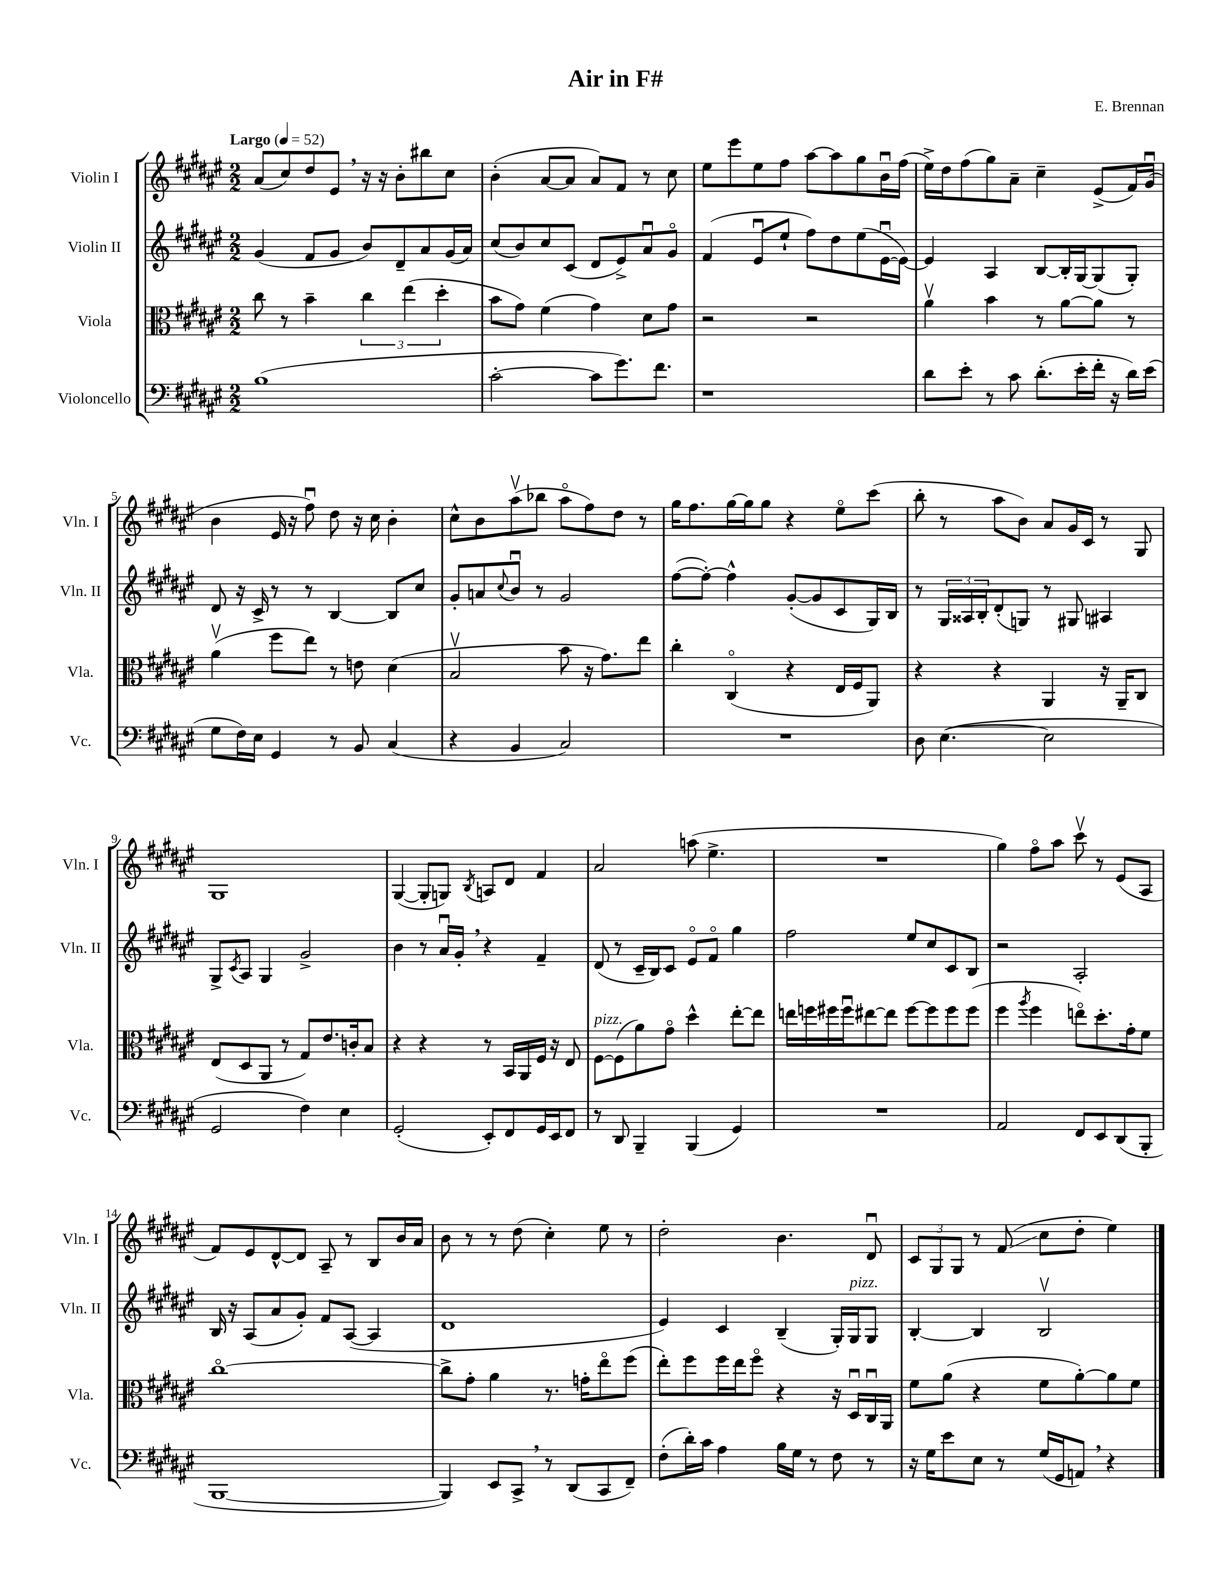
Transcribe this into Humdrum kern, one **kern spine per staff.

**kern	**kern	**kern	**kern
*staff4	*staff3	*staff2	*staff1
*clefF4	*clefC3	*clefG2	*clefG2
*k[f#c#g#d#a#e#]	*k[f#c#g#d#a#e#]	*k[f#c#g#d#a#e#]	*k[f#c#g#d#a#e#]
*M2/2	*M2/2	*M2/2	*M2/2
*MM52	*MM52	*MM52	*MM52
(1B	8cc#\	(4g#/	(8a#/L
.	8r	.	8cc#/)
.	4b~\	8f#/L	8dd#/
.	.	8g#/J	8e#/J
.	6cc#\	8b/L)	16r
.	.	.	16r
.	.	8d#~/	8b'\L
.	(6ee#\	.	.
.	.	8a#/	8bb#\
.	6dd#'\	.	.
.	.	(16g#/L	8cc#\J
.	.	16a#/JJ)	.
=	=	=	=
[2c#'\	8b\L	(8cc#/L	(4b'\
.	8g#\J)	8b/)	.
.	(4f#\	8cc#/	[8a#/L
.	.	(8c#/J	8a#/]J
8c#\]L	4g#\)	8d#/L	8a#/L)
8.g#\)	.	8e#^/)	8f#/J
.	8d#\L	8a#u/	8r
8.f#\J	.	.	.
.	8g#\J	8g#o/J	8cc#\
=	=	=	=
1r	2r	(4f#/	8ee#\L
.	.	.	8eee#\
.	.	8e#u/L	8ee#\
.	.	8ee#`/J	8ff#\J
.	2r	8ff#\L)	[8aa#\L
.	.	8dd#\	8aa#\]
.	.	(8ee#\	8gg#\
.	.	[16e#u\L	16bu\L
.	.	16e#\_JJ)	(16ff#\JJ
=	=	=	=
8d#\L	4a#v\	4e#/]	16ee#^\LL)
.	.	.	16dd#\J
8e#'\J	.	.	(8ff#\
8r	4b\	4A#/	8gg#\)
8c#\	.	.	8a#~\J
(8.d#'\L	8r	[8B/L	4cc#~\
.	[8a#\L	16B'/]L	.
16e#'\L	.	[16G#/J	.
16f#'\JJ	8a#\]J	(8G#/]	(8e#^/L
16r	.	.	.
16d#\LL)	8r	8G#'/J)	16f#/L)
(16e#\JJ	.	.	(16g#u/JJ
=	=	=	=
8G#\L	(4a#v\	8d#/	4b\
16F#\L)	.	16r	.
16E#\JJ	.	16c#^/	.
4GG#/	8ff#\L	8r	16e#/
.	.	.	16r
.	8ee#\J)	8r	8ff#u\)
8r	8r	[4B/	8dd#\
8BB/	8e\	.	16r
.	.	.	16cc#\
(4C#/	(4d#\	8B/]L	4b'\
.	.	8cc#/J	.
=	=	=	=
4r	2Bv/	8g#'/L	8cc#^^\L
.	.	8a/	8b\
.	.	8qqcc#/	.
4BB/	.	8bu/J	(8aa#v\
.	.	8r	8bb-\J
2C#/)	8b\	2g#/	8aa#o\L
.	16r	.	8ff#\)
.	8.g#\L)	.	.
.	.	.	8dd#\J
.	8ee#\J	.	8r
=	=	=	=
1r	4cc#'\	([8ff#\L	16gg#\LK
.	.	.	8.ff#\
.	.	8ff#'\_J)	.
.	(4C#o/	4ff#^^\]	[16gg#\L
.	.	.	16gg#\]J
.	.	.	8gg#\J
.	4r	([8g#'/L	4r
.	.	8g#/]	.
.	16E#/LL	8c#/	8ee#o\L
.	16F#/J	.	.
.	8AA#/J)	16G#/L)	(8ccc#\J
.	.	16B/JJ	.
=	=	=	=
8D#\	4r	8r	8bb'\
([4.E#\	.	24G#/LL	8r
.	.	24A##/	.
.	.	24B'/J	.
.	4r	(8d#'/	8aa#\L
.	.	8G/J)	8b\J)
2E#\]	4AA#/	8r	8a#/L
.	.	8G#/	16g#/L
.	.	.	16c#/JJ
.	16r	4A#/	8r
.	16AA#~/LK	.	.
.	8C#/J	.	8G#/
=	=	=	=
2GG#/	(8E#/L	8G#^/L	1G#
.	.	8qc#/	.
.	8D#/	8A#/J	.
.	8AA#/J	4G#/	.
.	8r	.	.
4F#\)	8G#/L)	2g#^/	.
.	8.e#/	.	.
4E#\	.	.	.
.	16c'/k	.	.
.	8B/J	.	.
=	=	=	=
(2GG#'/	4r	4b\	([4G#/
.	4r	8r	8G#'/]L
.	.	16a#u/LL	8G/J)
.	.	16g#'/JJ	.
.	.	.	8qB/
8EE#'/L)	8r	4r	8A/L
8FF#/	16BB/LL	.	8d#/J
.	16AA#/	.	.
16GG#/L	16F#/JJ	4f#~/	4f#/
16EE#/J	16r	.	.
8FF#/J	8E#/	.	.
=	=	=	=
8r	[8F#\L	(8d#/	2a#/
8DD#/	(8F#\]	8r	.
4BBB~/	8a#\)	16c#~/LL	.
.	.	16B/J)	.
.	8g#o\J	8c#/J	.
(4BBB/	4dd#^^\	8e#o/L	(8aa\
.	.	8f#o/J	4.ee#^\
4GG#/)	[8ee#'\L	4gg#\	.
.	8ee#\]J	.	.
=	=	=	=
1r	16ee\LL	2ff#\	1r
.	16ff\	.	.
.	16ff#\	.	.
.	16ff#u\J	.	.
.	[8ee#\	.	.
.	8ee#\]J	.	.
.	[8ff#\L	8ee#/L	.
.	8ff#\]	8cc#/	.
.	8ff#\	8c#/	.
.	(8ff#\J	8B/J	.
=	=	=	=
2AA#/	4ff#\	2r	4gg#\)
.	8qaa#/	.	.
.	4ff#\	.	8ff#o\L
.	.	.	8aa#\J
8FF#/L	8eeo\L)	2A#'/	8ccc#v\
8EE#/	8.dd#'\	.	8r
(8DD#/	.	.	(8e#/L
.	16g#'\k	.	.
8BBB'/J	8f#\J	.	8A#/J
=	=	=	=
[1BBB	[1cc#o	16B/	8f#/L)
.	.	16r	.
.	.	(8A#/L	8e#/
.	.	8a#/	[8d#^^/
.	.	8g#'/J)	8d#/]J
.	.	8f#/L	8A#~/
.	.	([8A#/J	8r
.	.	4A#/]	8B/L
.	.	.	16b/L
.	.	.	16a#/JJ
=	=	=	=
4BBB/])	8cc#^\]L	1d#	8b\
.	8g#'\J	.	8r
8EE#/L	4a#\	.	8r
8CC#^/J	.	.	(8dd#\
8r	8.r	.	4cc#'\)
(8DD#/L	.	.	.
.	16g'\LK	.	.
8CC#/	8ee#o\	.	8ee#\
8FF#~/J)	(8ff#\J	.	8r
=	=	=	=
(8F#'\L	8ee#'\L)	4e#/)	2dd#'\
16d#'\L)	8ff#\	.	.
16c#\JJ	.	.	.
4A#\	16ff#\L	4c#/	.
.	16ee#\J	.	.
.	8ff#o\J	.	.
16B\LL	4r	(4B~/	4.b\
16G#\JJ	.	.	.
8r	.	.	.
8F#\	16r	16G#'/LL)	.
.	16D#u/LL	16G#/J	.
8r	16C#u/	8G#/J	8d#u/
.	16AA#/JJ	.	.
=	=	=	=
16r	8f#\L	[4B'/	12c#/L
16G#\LK	.	.	.
.	.	.	12G#/
8e#\	(8a#\J	.	.
.	.	.	12G#/J
8E#\J	4r	4B/]	8r
8r	.	.	(8f#/
(16G#/LL	8f#\L	2Bv/	8cc#\L
16GG#/J	.	.	.
8AA/J)	[8a#'\)	.	8dd#'\J
4r	8a#\]	.	4ee#\)
.	8f#\J	.	.
==	==	==	==
*-	*-	*-	*-
